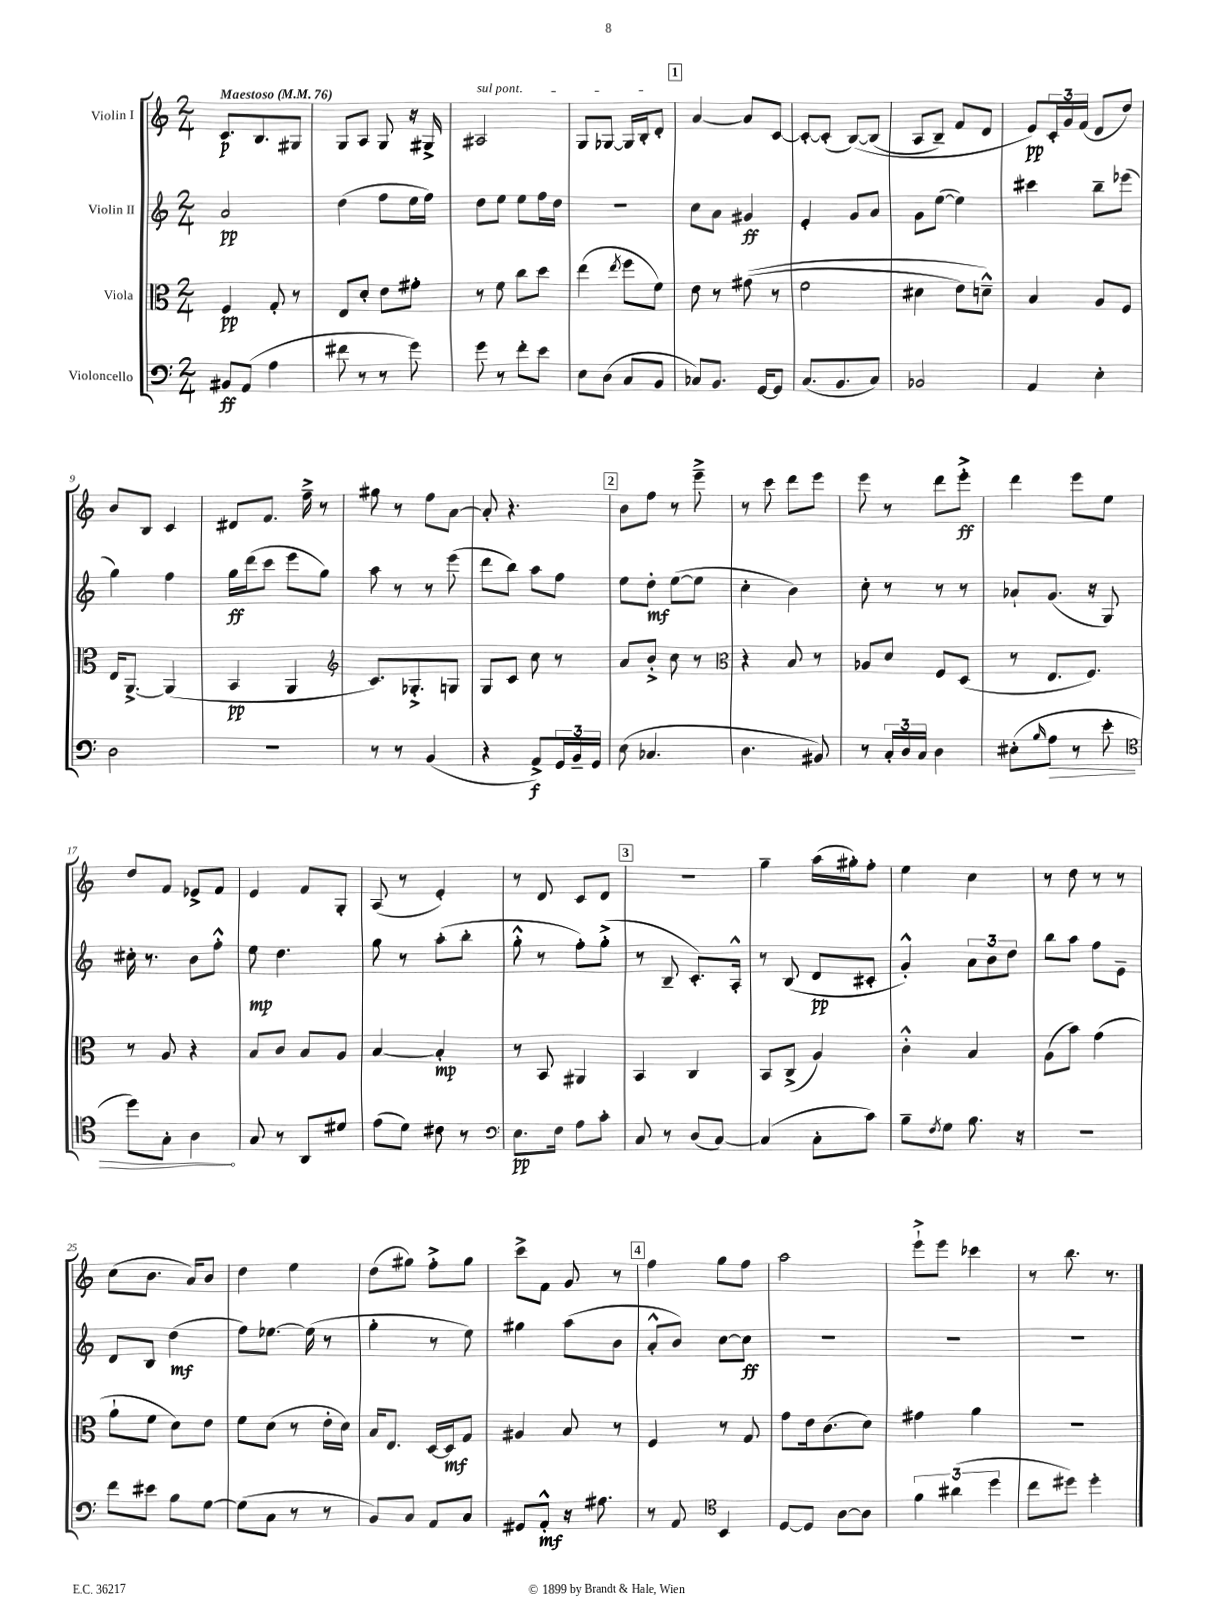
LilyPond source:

<<
\new StaffGroup <<
\new Staff = "s0" \with { instrumentName = "Violin I" } {
    \clef treble \key c \major \numericTimeSignature \time 2/4 \tempo "Maestoso" 4 = 76
    c'8.\p b8. gis8 |
    g8 a8 g8 r16 gis16-> |
    \once \override TextSpanner.bound-details.left.text = \markup { \italic "sul pont." } ais2\startTextSpan |
    g8 ges8~ ges16 b16-. d'8-.\stopTextSpan |
    \mark \markup { \box "1" } a'4~ a'8 c'8~ |
    c'8~-. c'8-.( b8~)\( b8( |
    a8 b8--) f'8 d'8 |
    e'8\pp\) \tuplet 3/2 { c'16-. g'16 f'16( } d'8 d''8) |
    b'8 b8 c'4 |
    dis'8 f'8. f''16---> r8 |
    gis''8 r8 f''8 a'8~ |
    a'8-. r4. |
    \mark \markup { \box "2" } b'8 f''8 r8 e'''8---> |
    r8 c'''8 d'''8 e'''8 |
    e'''8 r8 d'''8 e'''8-.->\ff |
    d'''4 e'''8 e''8 |
    d''8 f'8 ees'8-> f'8 |
    e'4 f'8 g8-. |
    a8( r8 e'4-.) |
    r8 d'8 c'8 d'8 |
    \mark \markup { \box "3" } R2 |
    g''4-- a''16( gis''16-.) f''8-. |
    e''4 c''4 |
    r8 d''8 r8 r8 |
    c''8( b'8. a'16) b'8 |
    d''4 e''4 |
    d''8( gis''8) f''8-.-> gis''8 |
    c'''8-> f'8 g'8 r8 |
    \mark \markup { \box "4" } f''4 g''8 f''8 |
    a''2 |
    e'''8-!-> e'''8 ces'''4 |
    r8 b''8. r8. \bar "|." |
}
\new Staff = "s1" \with { instrumentName = "Violin II" } {
    \clef treble \key c \major \numericTimeSignature \time 2/4
    a'2\pp |
    d''4( f''8 e''16 f''16) |
    d''8 e''8 e''8 f''16 d''16 |
    r2 |
    \mark \markup { \box "1" } c''8 a'8 gis'4\ff |
    e'4-. g'8 a'8 |
    g'8 e''8~( e''4) |
    cis'''4 b''8-- ees'''8( |
    g''4) f''4 |
    g''16\ff d'''16( c'''8 e'''8 g''8) |
    a''8 r8 r8 e'''8( |
    d'''8 b''8) a''8 f''8 |
    \mark \markup { \box "2" } e''8 d''8-.\mf e''8~( e''8 |
    c''4-. b'4) |
    c''8-. r8 r8 r8 |
    aes'8-! g'8.( r16 g8) |
    cis''16-. r8. b'8 f''8-.-^ |
    e''8\mp d''4. |
    g''8 r8 a''8-.( b''8-. |
    g''8-.-^ r8 f''8-.) g''8-.->( |
    \mark \markup { \box "3" } r8 b8-- c'8.-.) a16-.-^ |
    r8 b8( d'8\pp cis'8-. |
    g'4-.-^) \tuplet 3/2 { a'8 b'8 d''8 } |
    b''8 a''8 f''8 e'8-- |
    d'8 b8 d''4\mf( |
    f''8) ees''8.~ ees''16( r8 |
    g''4-. r8 e''8) |
    gis''4 a''8( b'8 |
    \mark \markup { \box "4" } a'8-.-^ b'8) c''8~ c''8\ff |
    R2 |
    R2 |
    R2 \bar "|." |
}
\new Staff = "s2" \with { instrumentName = "Viola" } {
    \clef alto \key c \major \numericTimeSignature \time 2/4
    f4\pp g8-. r8 |
    e8 d'8-. e'8 gis'8-. |
    r8 f'8 c''8 d''8 |
    e''4( \acciaccatura { e''8 } f''8 f'8) |
    \mark \markup { \box "1" } e'8 r8 gis'8(\( r8 |
    f'2 |
    dis'4 e'8) d'8---^\) |
    b4 a8 f8 |
    e16 a,8.~-> a,4( |
    b,4\pp a,4 |
    \clef treble c'8.) ges8.-.-> g8 |
    g8 c'8 c''8 r8 |
    \mark \markup { \box "2" } a'8 b'8-.-> c''8 r8 |
    \clef alto r4 b8 r8 |
    aes8 d'8 f8 d8( |
    r8 e8. f8.) |
    r8 a8 r4 |
    b8 c'8 b8 a8 |
    b4~ b4-.\mp |
    r8 b,8 ais,4 |
    \mark \markup { \box "3" } b,4 c4 |
    b,8 c8->( a4) |
    c'4-.-^ b4 |
    a8( b'8) g'4( |
    a'8-! f'8 d'8) e'8 |
    f'8 d'8( r8 e'16-. d'16) |
    b16 e8. d16~ d16\mf g8 |
    ais4 b8 r8 |
    \mark \markup { \box "4" } f4 r8 g8 |
    g'8 e'16 c'8.( d'8) |
    gis'4 a'4 |
    r2 \bar "|." |
}
\new Staff = "s3" \with { instrumentName = "Violoncello" } {
    \clef bass \key c \major \numericTimeSignature \time 2/4
    bis,8\ff a,8( a4 |
    fis'8 r8 r8 g'8) |
    g'8 r8 f'8-. e'8 |
    e8 d8( c8 b,8 |
    \mark \markup { \box "1" } ces8) b,8. g,16~ g,8 |
    c8.( b,8. c8) |
    bes,2 |
    a,4 e4-. |
    d2 |
    R2 |
    r8 r8 b,4( |
    r4 a,8->\f) \tuplet 3/2 { g,16 b,16-- g,16 } |
    \mark \markup { \box "2" } e8( ces4. |
    d4. bis,8) |
    r8 \tuplet 3/2 { c16-. d16 c16 } d4 |
    eis8-.( \grace { b16 } \once \override Hairpin.circled-tip = ##t a8\> r8 e'8-. |
    \clef tenor d''8) g8-. a4\! |
    g8 r8 a,8 dis'8 |
    e'8( d'8) cis'8 r8 |
    \clef bass e8.\pp f16 a8 c'8-. |
    \mark \markup { \box "3" } c8 r8 d8( c8~) |
    c4( c8-. c'8) |
    b8-- \acciaccatura { f8 } g8 b8. r16 |
    R2 |
    f'8 eis'8 b8 g8~ |
    g8( c8 r8 r8 |
    b,8) c8 a,8 c8 |
    gis,8 a,8-.-^\mf r16 ais8. |
    \mark \markup { \box "4" } r8 a,8 \clef tenor b,4 |
    d8~ d8 a8~ a8 |
    \tuplet 3/2 { f'4 ais'4( d''4 } |
    c''8 dis''8) dis''4-. \bar "|." |
}
>>
>>
